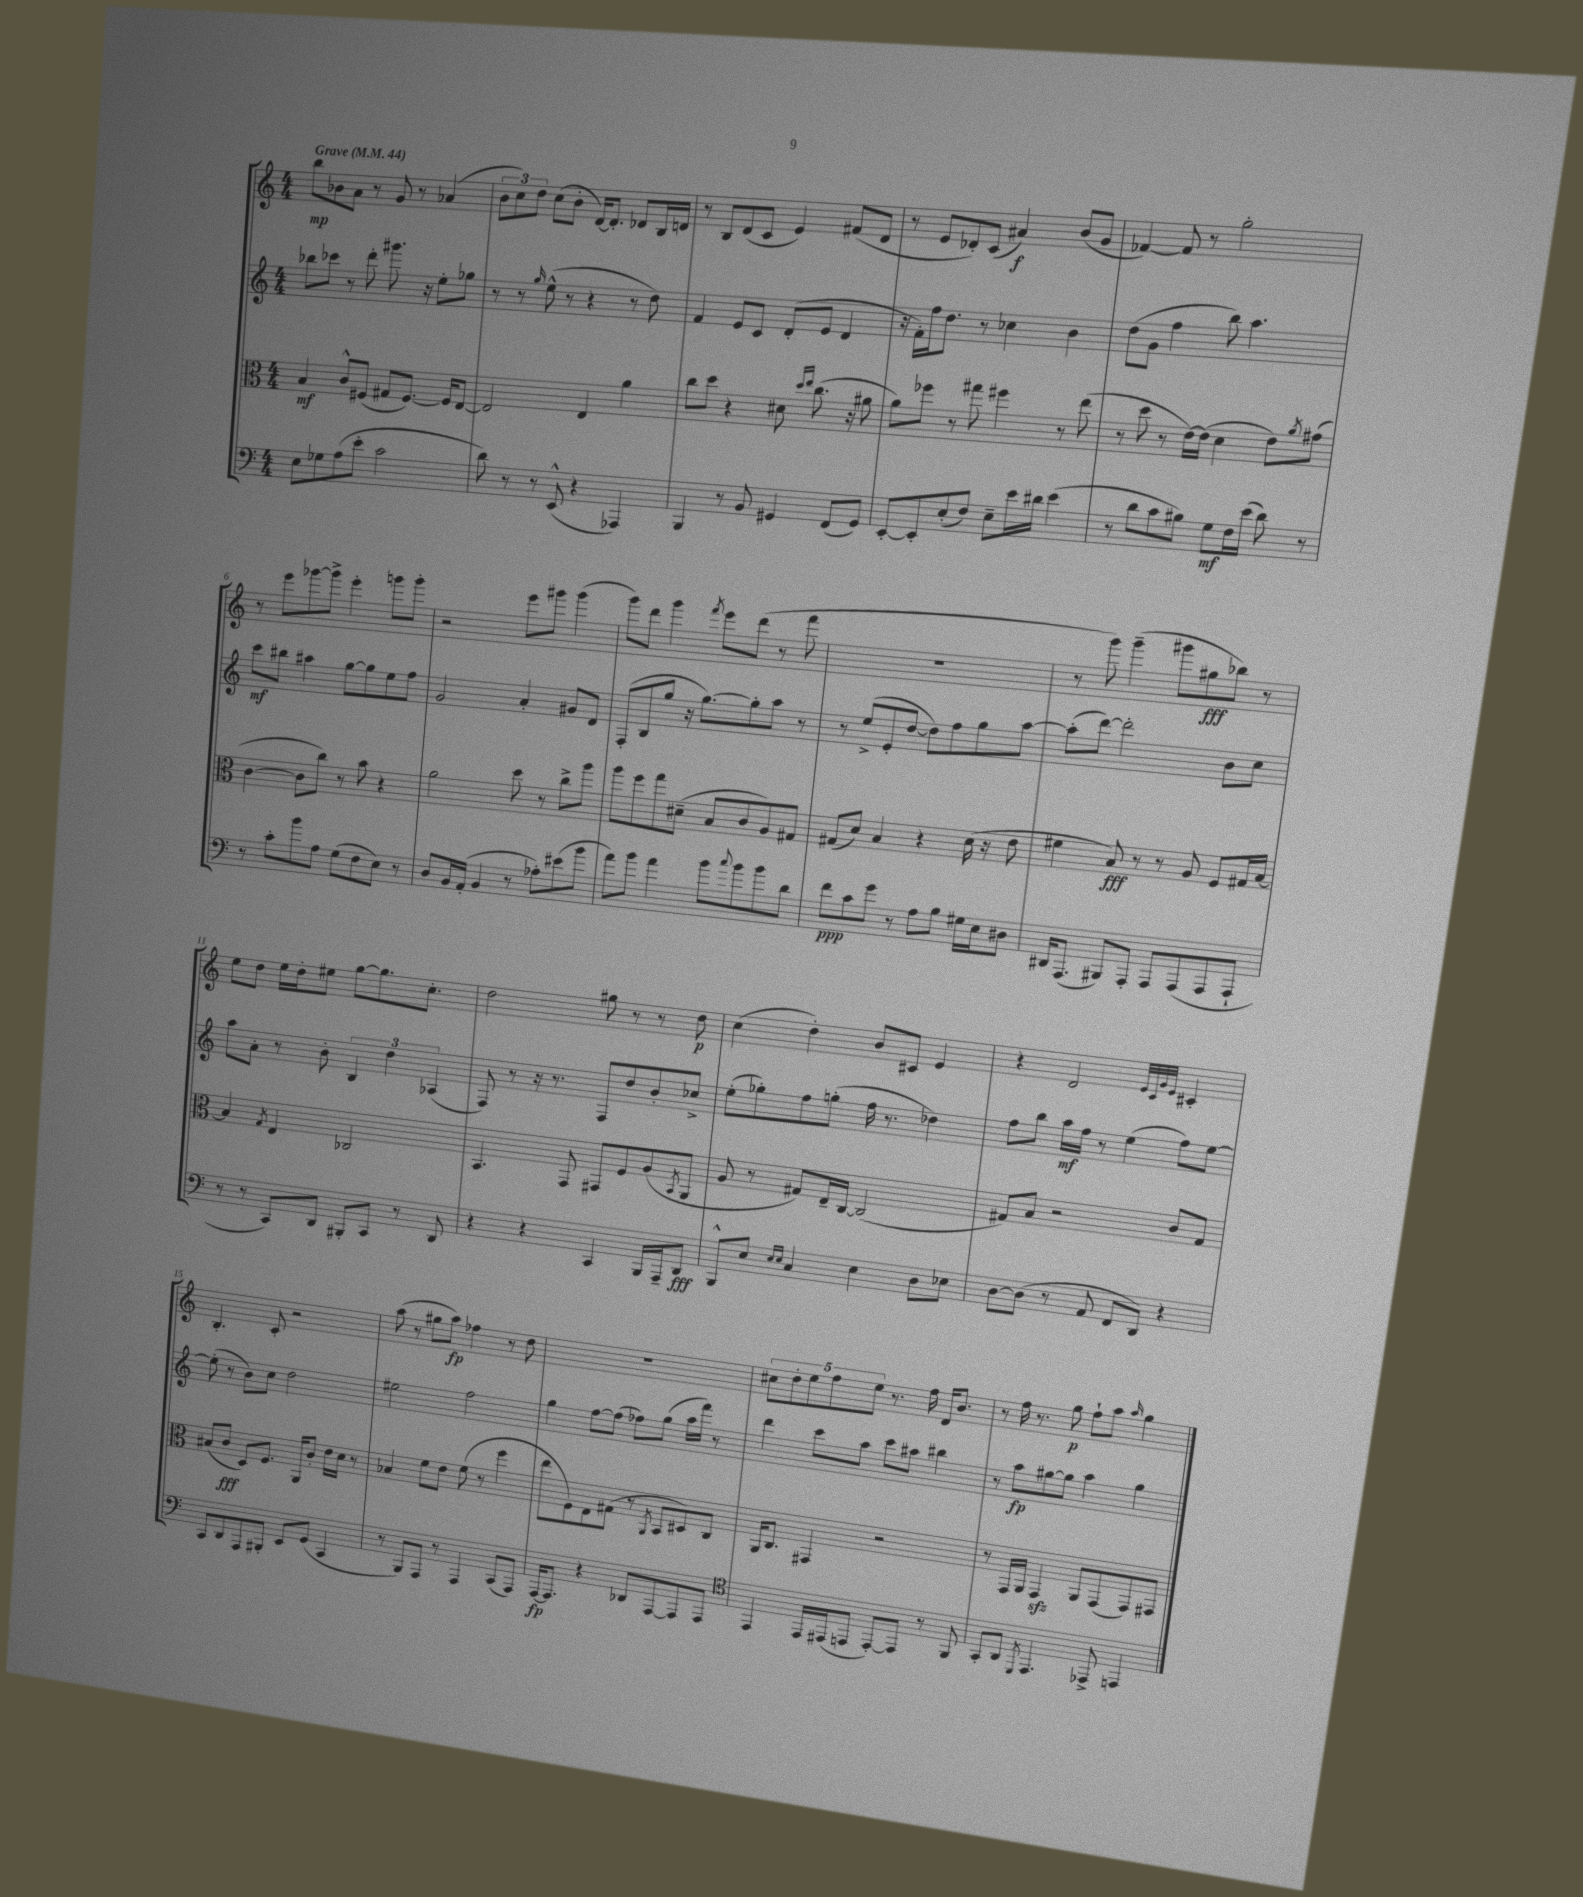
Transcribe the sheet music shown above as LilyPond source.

<<
\new StaffGroup <<
\new Staff = "s0" {
    \clef treble \key c \major \numericTimeSignature \time 4/4 \tempo "Grave" 4 = 44
    b''8\mp bes'8 a'8 r8 g'8 r8 aes'4( |
    \tuplet 3/2 { b'8 c''8) d''8 } c''8( b'8-. d'16~) d'8.-. des'8 b16 d'16 |
    r8 b8 d'8( c'8 e'4) fis'8( d'8 |
    r8 e'8 des'8-.) c'8( ais'4\f) b'8( g'8 |
    fes'4~) fes'8 r8 g''2-. |
    r8 e'''8 ges'''8~ ges'''8-> e'''4-. g'''8 g'''8-. |
    r2 e'''8 gis'''8 gis'''4( |
    g'''8) d'''8 g'''4 \acciaccatura { f'''8 } e'''8 d'''8( r8 f'''8 |
    R1 |
    r8 g'''8) g'''4--( gis'''8 gis''8\fff bes''8) r8 |
    e''8 d''8 e''16 d''16-. eis''8 g''8~ g''8. c''8.-. |
    d''2 gis''8 r8 r8 d''8\p |
    c''4( d''4-.) b'8 cis'8 e'4 |
    r4 d'2 \grace { e'32 c'32 g'32 e'32 } cis'4-. |
    b4.-. c'8-. r2 |
    a''8( r8 gis''8 a''8\fp) fes''4 r8 d''8 |
    R1 |
    \tuplet 5/4 { cis''8 d''8-. e''8 f''8 e''8 } r8. f''16 d'16 b'8. |
    r8 f''16 r8. g''8\p f''8-! a''8 \grace { a''16 } g''4 \bar "|." |
}
\new Staff = "s1" {
    \clef treble \key c \major \numericTimeSignature \time 4/4
    bes''8 ces'''8 r8 d'''8-. gis'''8. r16 e''8-. ges''8 |
    r8 r8 \grace { g''16 } e''8-^( r8 r4 r8 d''8) |
    f'4 e'8 c'8 d'8-.( e'8 d'4 |
    r16 f'16-.) f''16 d''8. r8 ces''4 b'4 |
    d''8( g'8 f''4 b''8) a''4. |
    c'''8\mf bis''8 ais''4 g''8~ g''8 e''8 f''8 |
    g'2 a'4-. gis'8 d'8 |
    f8-.( b8 g''8 r16 g''8.~) g''8-. a''8 r8 |
    r8 e''8->( e'8-. d''8~ d''8) f''8 g''8 a''8~ |
    a''8-.( d'''8~) d'''2-. b'8 c''8 |
    a''8 a'8-. r8 b'8-. \tuplet 3/2 { b4 d''4 aes4( } |
    f8) r8 r16 r8. f8 d''8 b'8-. ces''8-> |
    e''8-.( ges''8-.) f''8 g''8-.( f''16 r8. des''4) |
    f''8 b''8 a''16\mf f''16 r8 e''4( f''8) e''8~ |
    e''8-.( r8 b'8) c''8 d''2 |
    eis''2 f''2 |
    g''4 f''8~ f''8( fes''8) g''8( a''16 f'''16) r8 |
    d'''4 c'''8 a''8 c'''8 ais''8 bis''4 |
    r8 a''8\fp gis''8~ gis''8 a''4 gis''4 \bar "|." |
}
\new Staff = "s2" {
    \clef alto \key c \major \numericTimeSignature \time 4/4
    b4\mf c'8-^ fis8( gis8 fis8.~) fis16 e8~ |
    e2 e4 a'4 |
    c''8 d''8 r4 dis'8 \grace { d''16 e''16 } c''8.( r16 ais'8 |
    a'8) fes''8 r8 gis''8 fis''4 r8 e''8( |
    r8 d''8 r8 e'16~) e'16( d'4 e'8) \acciaccatura { a'8 } gis'8( |
    c'4~ c'8 c''8) r8 b'8 r4 |
    a'2 d''8 r8 c''8-> a''8 |
    a''8 f''8 g''8 dis'8--( b8 c'8 a8) gis8 |
    gis8( d'8) b4 r4 d'16( r16 e'8 |
    fis'4 b8\fff) r8 r8 a8 f8 gis16 b16~ |
    b4 \acciaccatura { g8 } e4 ces2 |
    b,4. g,8 gis,8 f8 a8( \acciaccatura { b,8 } a,8 |
    a8 r8 gis8) e16-- c16~ c2( |
    gis8) b8 r2 c'8 gis8 |
    bis8( c'8\fff d8) f8. a,16 c'8-. e'16 d'16 r8 |
    bes4 f'8 e'8 f'8( r8 f''4 |
    e''8 f8) e8 gis8( r8 \acciaccatura { a,8 } b,8 dis8) c8 |
    a,16 c8. gis,4 r2 |
    r8 g,16 a,16 g,4\sfz a,8 g,8( g,8) gis,8 \bar "|." |
}
\new Staff = "s3" {
    \clef bass \key c \major \numericTimeSignature \time 4/4
    e8 ges8 a8( e'8-. c'2 |
    d'8) r8 r8 e,8-^( r4 aes,,4) |
    b,,4 r8 b,8 gis,4 f,8( gis,8) |
    e,8~-. e,8-. e8-.( f8) e8-- e'16 dis'16 e'4( |
    r8 d'8 c'8 bis8) g8\mf f16 e'16( d'8) r8 |
    r8 c'8-. b'8 a8 g8( f8 e8) r8 |
    d8 b,16 a,16-.( b,4 r8 aes8-.) eis'8( b'8 |
    a'8) b'8 a'4 b'8 \appoggiatura { c''8 } b'8 b'8 d'8 |
    f'8\ppp c'8 g'8 r8 a8 b8 gis16 e16 dis8 |
    dis,16 a,,8.( bis,,8) a,,8-. a,,8 a,,8( a,,8 a,,8-! |
    r8 r8 c,8) d,8 bis,,8-. c,8 r8 d,8 |
    r4 r4 c,4 b,,16 a,,16-- d,8\fff |
    b,,8-^ e8 \grace { e16 e16 } c4 e4 d8 ees8 |
    d8~ d8( r8 a,8 f,8 d,8) r4 |
    c,8 d,8 a,,8 bis,,8-. e,8 g,8( c,4 |
    r8 b,,8) a,,8 r8 a,,4 c,8( a,,8) |
    a,,16~\fp a,,8. r4 des,8 a,,8~ a,,8 a,,8 |
    \clef tenor e,4 e,16 eis,16( e,8 e,8~-.) e,8 r8 f,8 |
    g,8-. a,8 \acciaccatura { d,8 } e,4. ees,8-> e,4 \bar "|." |
}
>>
>>
